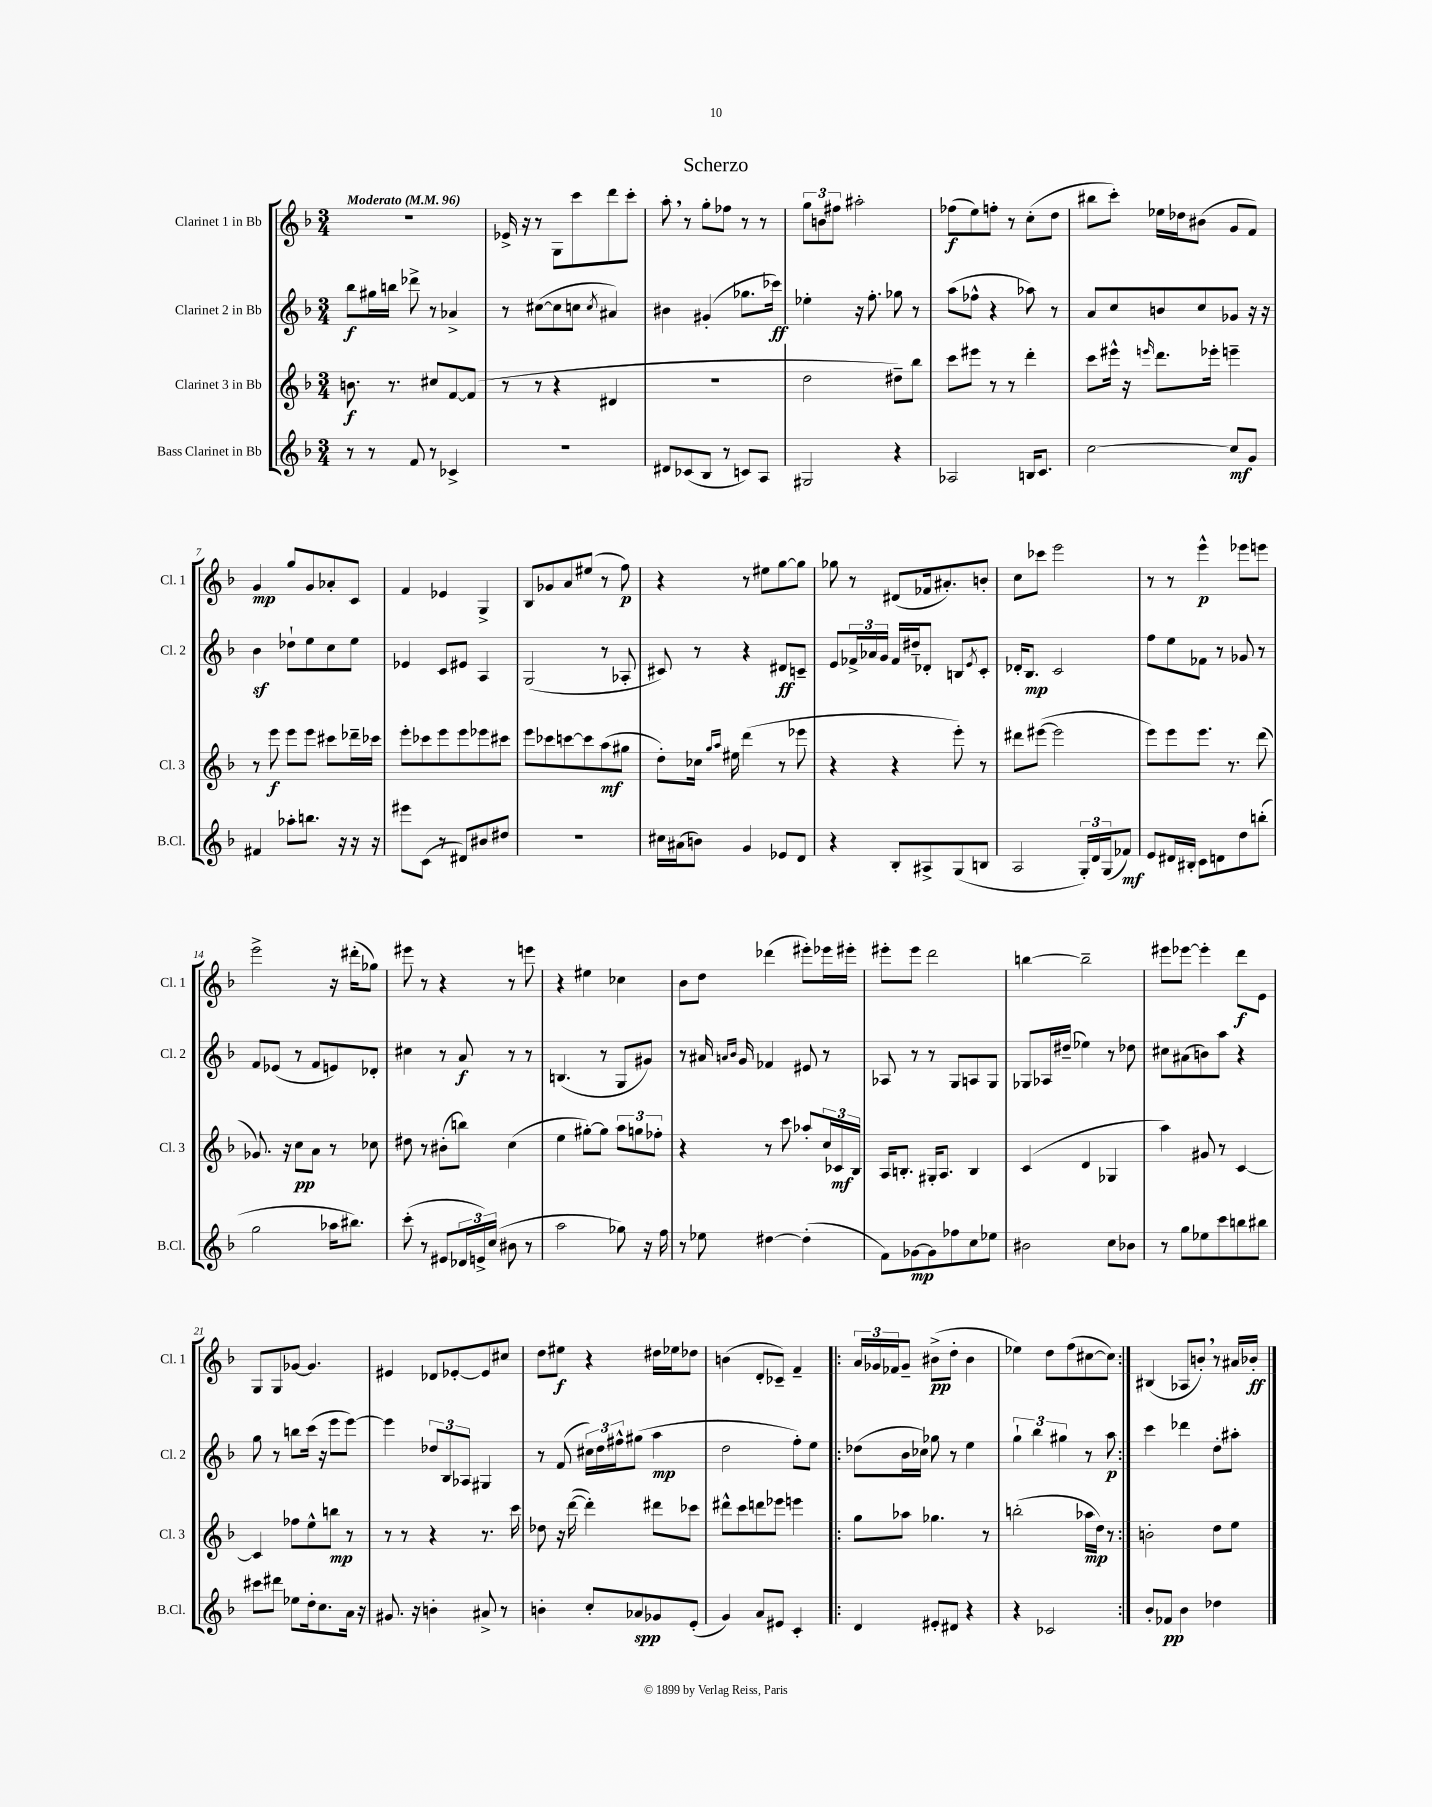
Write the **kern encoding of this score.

**kern	**kern	**kern	**kern
*staff4	*staff3	*staff2	*staff1
*clefG2	*clefG2	*clefG2	*clefG2
*k[b-]	*k[b-]	*k[b-]	*k[b-]
*M3/4	*M3/4	*M3/4	*M3/4
*MM96	*MM96	*MM96	*MM96
8r	8.b	8bb-	2.r
8r	.	16gg#	.
.	8.r	16bb	.
8f	.	8ddd-^	.
8r	8cc#	8r	.
4c-^	[8f	4a-^	.
.	(8f]	.	.
=	=	=	=
2.r	8r	8r	16e-^
.	.	.	16r
.	8r	([8cc#	8r
.	4r	8cc#]	8G
.	.	8cc	8ccc
.	.	8qcc	.
.	4d#	4a#)	8ddd
.	.	.	8ccc'
=	=	=	=
8d#	2.r	4b#	8aa'
(8c-	.	.	8r
8B-	.	(4g#'	8gg'
8r	.	.	8ff-
8c)	.	8.gg-	8r
8A	.	.	8r
.	.	16ccc-)	.
=	=	=	=
2G#	2dd	4ee-'	12gg
.	.	.	12b
.	.	.	12ff#
.	.	16r	2aa#'
.	.	8.ff'	.
4r	8dd#~)	8gg-	.
.	8bb-	8r	.
=	=	=	=
2A-	8ccc	(8aa	(8ff-
.	8eee#	8ff-^^	8ee)
.	8r	4r	8ff'
.	8r	.	8r
16B	4ddd'	8aa-)	(8cc'
8.c	.	.	.
.	.	8r	8dd
=	=	=	=
[2cc	8ccc	8a	8bb#
.	16eee#^^	8cc	8ccc')
.	16r	.	.
.	16qqeee	.	.
.	8.ddd	8b	16ee-
.	.	.	16dd-
.	.	8cc	(8b#
.	16eee-'	.	.
8cc]	4eee~	8g-	8g
8g	.	16r	8f)
.	.	16r	.
=	=	=	=
4f#	8r	4b-	4g
.	8eee	.	.
8aa-'	8eee	8dd-`	8gg
8.bb	8eee	8ee	8g
.	8ccc#	8cc	8a-'
16r	.	.	.
16r	16ddd-~	8ee	8c
16r	16ccc-	.	.
=	=	=	=
8eee#	8eee'	4e-	4f
(8c	8ccc-	.	.
8r	8eee	8c	4e-
8d#)	8eee	8e#	.
8b#	8eee-	4A	4G^
8dd#	8ccc#	.	.
=	=	=	=
2.r	8eee	(2G	8B-
.	8ccc-	.	8g-
.	[8ccc	.	8a
.	8ccc]	.	(8ee#
.	(8aa	8r	8r
.	8gg#	8A-'	8ff)
=	=	=	=
16cc#	8dd')	8c#)	4r
(16a#	.	.	.
8b)	16cc-	8r	.
.	16qqgg	.	.
.	16qqaa	.	.
.	16ee#	.	.
4g	(4ddd	4r	8r
.	.	.	8ee#
8e-	8r	8d#	[8gg
8d	8eee-	8c~	8gg]
=	=	=	=
4r	4r	8e	8gg-
.	.	24f-^	8r
.	.	24a-	.
.	.	24g	.
8B-'	4r	16f-	(8d#
.	.	16dd#~	.
8A#^	.	8d-'	16f-
.	.	.	8.a#')
(8G	8eee')	8B	.
.	.	8qe	.
8B	8r	8c'	8b'
=	=	=	=
2A	8ddd#	16d-'	8cc
.	.	8.B-	.
.	([8eee#	.	8ccc-
.	2eee#]	2c	2eee
24G')	.	.	.
24d	.	.	.
(24G	.	.	.
8f-)	.	.	.
=	=	=	=
8e	8eee)	8ff	8r
16d#	8eee	8ee	8r
16B#'	.	.	.
8c	8.eee	8f-	4eee^^
8d	.	8r	.
.	8.r	.	.
8dd	.	8g-	8eee-
(8bb'	(8ddd	8r	8eee
=	=	=	=
2gg	8.g-)	8f	2eee^
.	.	(8e-	.
.	16r	.	.
.	8cc	8r	.
.	8a	8f	.
16aa-	8r	8e)	16r
8.bb#)	.	.	(16ddd#'
.	8cc-	8d-'	8gg-)
=	=	=	=
(8ccc'	8dd#	4cc#	8eee#
8r	8r	.	8r
8e#	(8b#'	8r	4r
24d-	8bb)	8a	.
24e^)	.	.	.
(24cc	.	.	.
8b#	(4cc	8r	8r
8r	.	8r	8eee
=	=	=	=
2aa	4ee	(4.B	4r
.	[8gg#')	.	4ee#
.	8gg#]	8r	.
8gg-)	12aa	8G	4cc-
.	12gg	.	.
16r	.	8g#)	.
.	12ff-'	.	.
16ff	.	.	.
=	=	=	=
8r	4r	8r	8b-
8ee-	.	16a#	8dd
.	.	16qqa	.
.	.	16qqb-	.
.	.	16g	.
[4dd#	8r	4f-	(4ddd-
.	8ccc	.	.
(4dd#']	8aa-'	8e#	8eee#')
.	24cc	8r	16eee-
.	24c-	.	.
.	.	.	16eee#'
.	24B-	.	.
=	=	=	=
8f)	16A	8A-	8eee#'
.	8.B'	.	.
[8g-	.	8r	8eee#
8g-]	16G#'	8r	2ddd
.	8.A	.	.
8ff-	.	8G	.
8cc	4B	8A	.
8ee-	.	8G	.
=	=	=	=
2b#	(4c	8G-	[4bb
.	.	16A-	.
.	.	(16dd#~	.
.	4d	4ee-)	2bb~]
8cc	4G-	8r	.
8b-	.	8dd-	.
=	=	=	=
8r	4aa)	8cc#	8eee#
8gg	.	(8a#	[8eee-
8ee-	8g#	8b)	4eee-']
8ccc	8r	8aa	.
8bb	[4c	4r	8ddd
8bb#	.	.	8e
=	=	=	=
8ccc#	4c]	8gg	8G
8ddd#	.	8r	8G
8ee-	8ff-	8bb	[8g-
16dd'	8ee^^	(16ccc	4.g-]
8.cc	.	16r	.
.	8bb	8eee	.
16a	8r	[8eee)	.
16r	.	.	.
=	=	=	=
8.g#	8r	4eee]	4e#
.	8r	.	.
16r	.	.	.
4b'	4r	12dd-	8d-
.	.	12B-	.
.	.	.	[8e-'
.	.	12A-	.
8a#^	8.r	4G#	8e-]
8r	.	.	8cc#
.	16ccc	.	.
=	=	=	=
4b'	8dd-	8r	8dd
.	16r	(8f	8ee#
.	([16ddd	.	.
8cc'	4ddd'])	24cc#)	4r
.	.	24dd	.
.	.	24ff#^^	.
8a-	.	(8gg#	.
8g-	8ddd#	4aa	16dd#
.	.	.	16ee-
(8e'	8ccc-	.	8dd-
=	=	=	=
4g)	8ddd#^^	2dd	(4b
.	8ccc	.	.
8a	8ddd	.	8d'
8e#	8eee-	.	8c-~)
4c'	4eee	8ff')	4f~
.	.	8ee	.
=!|:	=!|:	=!|:	=!|:
4d	8gg	(8dd-	24a
.	.	.	24g-
.	.	.	24f-
.	8aa-	16b-	8g-~
.	.	16cc-)	.
8e#'	4.gg-	8gg-	(8b#^
8d#	.	8r	8dd'
4r	.	4ee	4b#
.	8r	.	.
=	=	=	=
4r	(2bb'	6gg`	4ee-)
.	.	6bb-	.
2c-	.	.	8dd
.	.	6gg#	.
.	.	.	(8ff
.	16aa-	8r	[8cc#
.	16dd)	.	.
.	8r	8aa	8cc#])
=:|!	=:|!	=:|!	=:|!
8b-'	2b'	4ccc	(4B#
8f-	.	.	.
4b-	.	4ddd-	8A-
.	.	.	8b')
4dd-	8dd	8dd'	8r
.	8ee	8aa#'	16a#
.	.	.	16b-'
==	==	==	==
*-	*-	*-	*-
